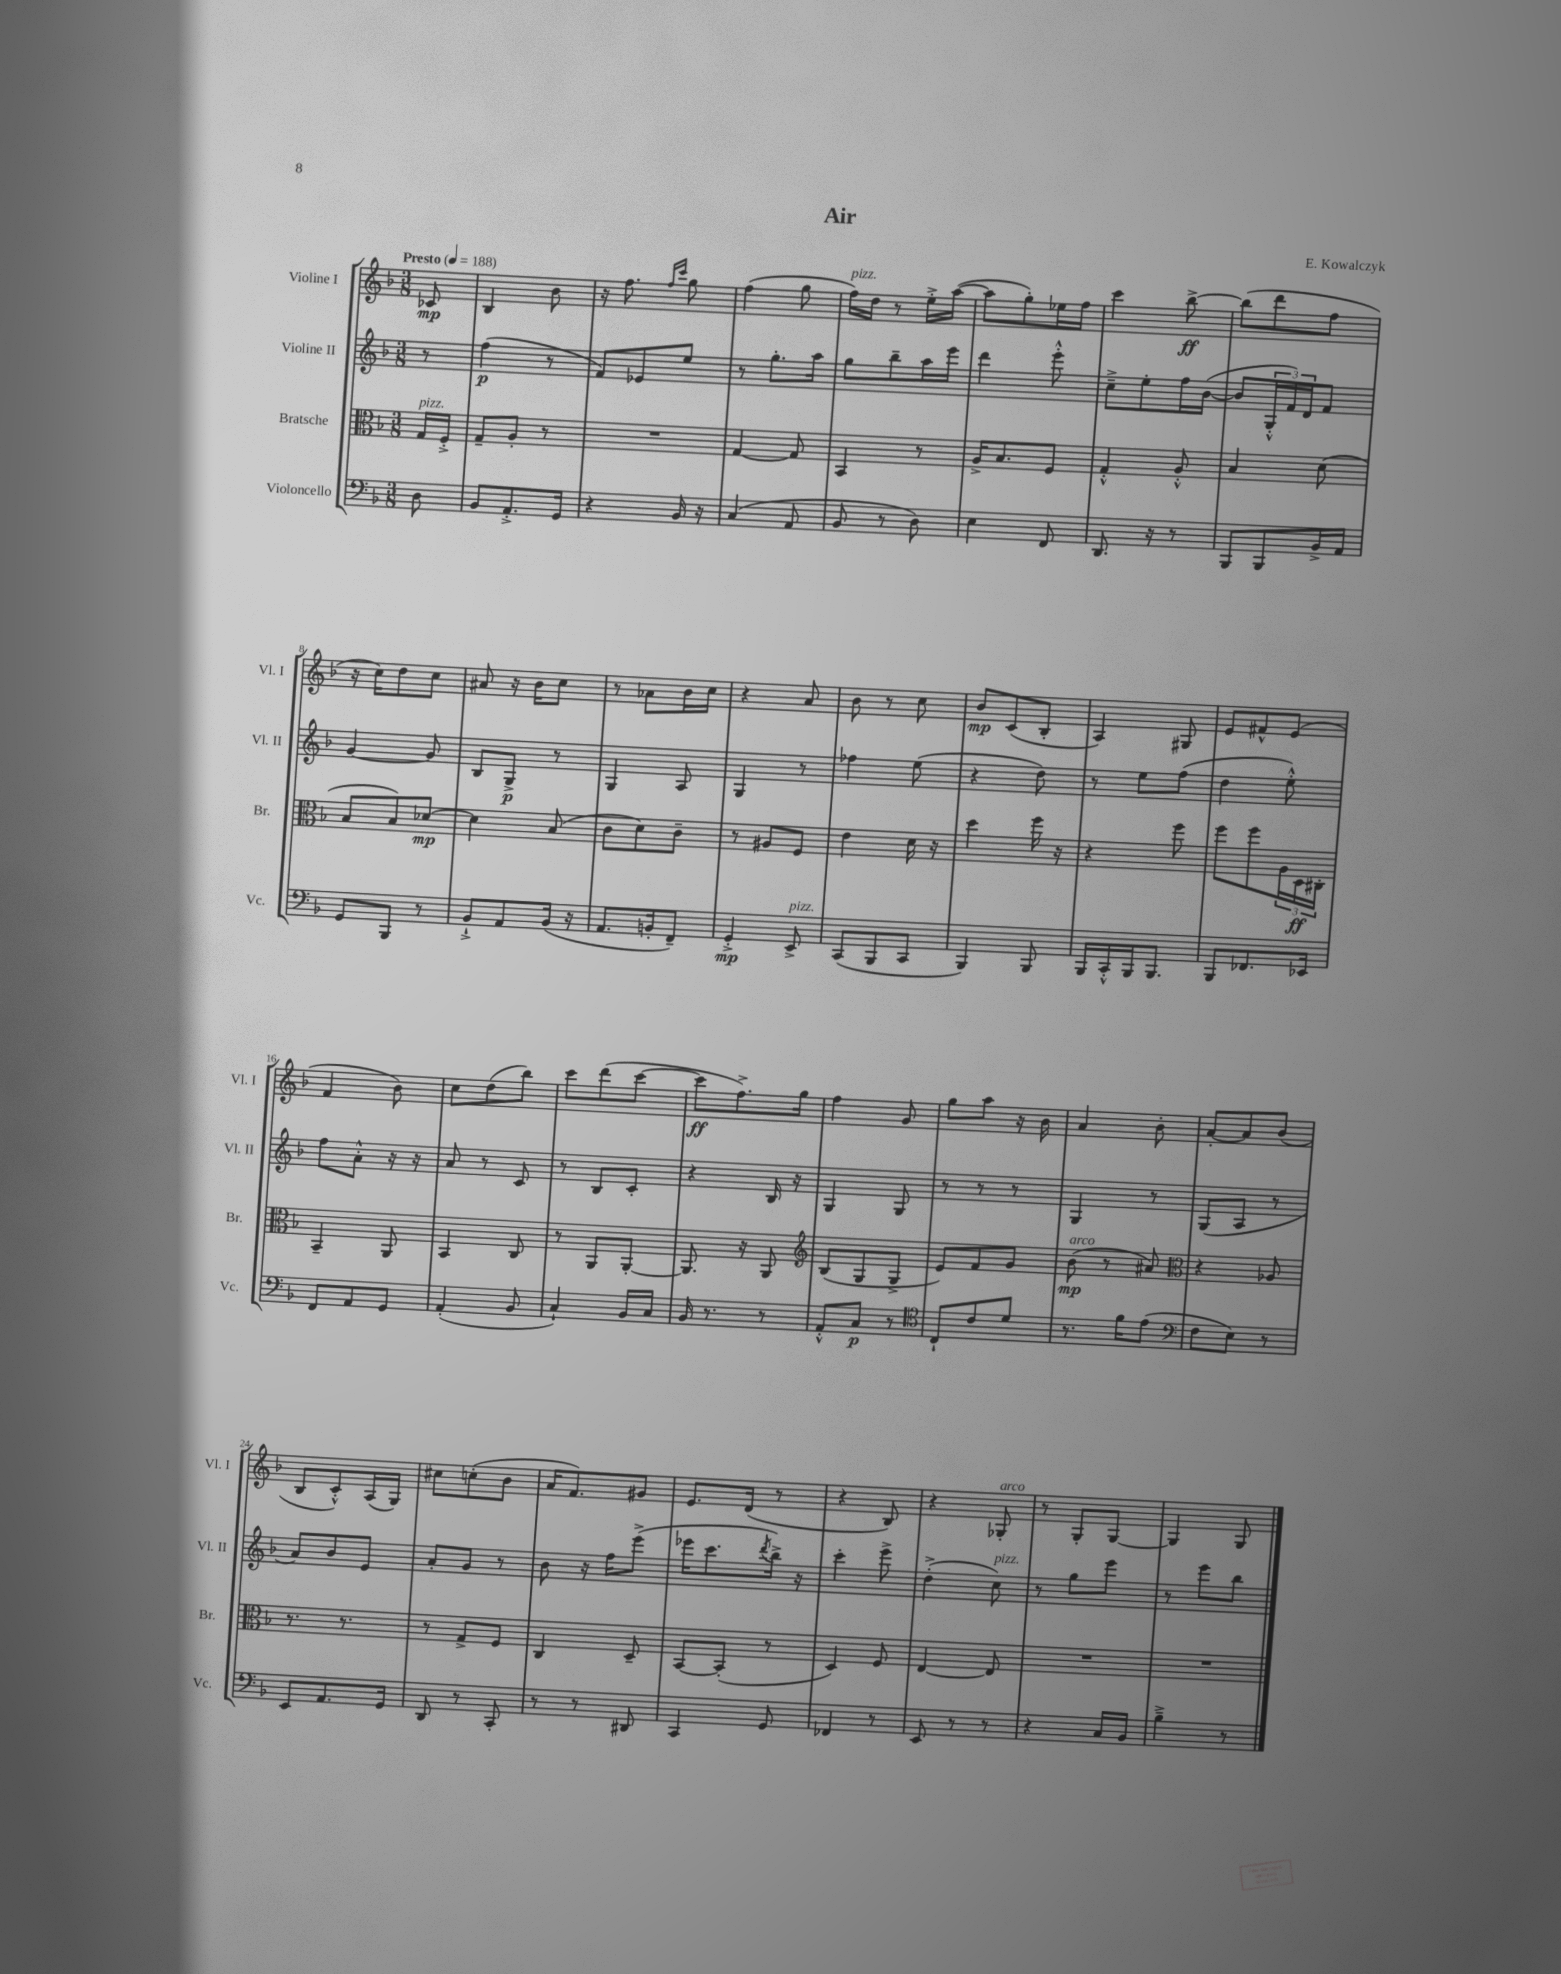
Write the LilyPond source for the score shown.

\header { title = "Air" composer = "E. Kowalczyk" }
<<
\new StaffGroup <<
\new Staff = "s0" \with { instrumentName = "Violine I" shortInstrumentName = "Vl. I" } {
    \clef treble \key f \major \numericTimeSignature \time 3/8 \partial 8 \tempo "Presto" 4 = 188
    ces'8\mp |
    bes4 bes'8 |
    r16 f''8. \grace { f''16 c'''16 } g''8 |
    f''4( g''8 |
    f''16^\markup { \italic "pizz." }) d''16 r8 e''16-.-> a''16~( |
    a''8 g''8-.) ees''16 f''16 |
    c'''4 bes''8~->\ff |
    bes''8( d'''8 f''8 |
    r16 c''16) d''8 c''8 |
    ais'8 r16 bes'16 c''8 |
    r8 aes'8 bes'16 c''16 |
    r4 a'8 |
    bes'8 r8 c''8 |
    bes'8\mp c'8( bes8-. |
    a4) gis8 |
    e'8 fis'8-^ e'8( |
    f'4 bes'8) |
    c''8 d''8( bes''8) |
    c'''8 d'''8( c'''8~ |
    c'''8\ff f''8.->) g''16 |
    f''4 g'8 |
    g''8 a''8 r16 bes'16 |
    a'4 bes'8-. |
    a'8~-. a'8 bes'8( |
    bes8 c'8-.-^) a16( g16) |
    cis''8 c''8-.( bes'8 |
    a'16 f'8.) gis'8 |
    e'8. d'16( r8 |
    r4 bes8) |
    r4 ges8-.^\markup { \italic "arco" } |
    r8 g8-. g8~ |
    g4 g8 \bar "|." |
}
\new Staff = "s1" \with { instrumentName = "Violine II" shortInstrumentName = "Vl. II" } {
    \clef treble \key f \major \numericTimeSignature \time 3/8 \partial 8
    r8 |
    f''4\p( r8 |
    f'8) ees'8 e''8 |
    r8 g''8.-. a''16 |
    g''8 bes''8-- a''16 e'''16 |
    d'''4 e'''8-.-^ |
    c''8---> e''8-. f''16 bes'16~( |
    bes'8 \tuplet 3/2 { g16-.-^ f'16) d'16 } f'8 |
    g'4~ g'8 |
    bes8 g8->\p r8 |
    g4 a8 |
    g4 r8 |
    fes''4 e''8( |
    r4 d''8) |
    r8 e''8 f''8( |
    d''4 e''8-.-^) |
    f''8 a'8-.-^ r16 r16 |
    a'8 r8 c'8 |
    r8 bes8 c'8-. |
    r4 bes16 r16 |
    g4 g8 |
    r8 r8 r8 |
    g4 r8 |
    g8( a8 r8 |
    a'8) bes'8 e'8 |
    a'8-. g'8 r8 |
    bes'8 r16 f''16 e'''8->( |
    ees'''16 c'''8. \acciaccatura { d'''8 } bes''16->) r16 |
    c'''4-. e'''8-> |
    d''4-.->( c''8^\markup { \italic "pizz." }) |
    r8 g''8 e'''8 |
    r8 e'''8 bes''8 \bar "|." |
}
\new Staff = "s2" \with { instrumentName = "Bratsche" shortInstrumentName = "Br." } {
    \clef alto \key f \major \numericTimeSignature \time 3/8 \partial 8
    g16^\markup { \italic "pizz." } f16-.-> |
    g8-- a8-. r8 |
    R4. |
    g4~ g8 |
    bes,4 r8 |
    a16-> bes8. f8 |
    g4-.-^ a8-.-^ |
    bes4 d'8( |
    bes8 bes8) des'8~\mp |
    des'4 bes8( |
    c'8 d'8) c'8-- |
    r8 ais8 f8 |
    e'4 d'16 r16 |
    d''4 f''16 r16 |
    r4 f''8 |
    f''8 f''8 \tuplet 3/2 { a16 d16\ff cis16-. } |
    bes,4-- a,8 |
    bes,4 c8 |
    r8 a,8 a,8~-. |
    a,8. r16 a,8 |
    \clef treble bes8( g8 g8-> |
    e'8) f'8 g'8 |
    bes'8\mp^\markup { \italic "arco" }( r8 ais'8) |
    \clef alto r4 aes8 |
    r8. r8. |
    r8 g8-> f8 |
    c4 d8-- |
    bes,8~ bes,8-.( r8 |
    d4) f8 |
    e4~ e8 |
    R4. |
    R4. \bar "|." |
}
\new Staff = "s3" \with { instrumentName = "Violoncello" shortInstrumentName = "Vc." } {
    \clef bass \key f \major \numericTimeSignature \time 3/8 \partial 8
    d8 |
    bes,8 a,8.-.-> g,16 |
    r4 bes,16 r16 |
    c4( a,8 |
    bes,8 r8 d8) |
    e4 f,8 |
    d,8. r16 r8 |
    bes,,8 bes,,8 bes,16-> a,16 |
    g,8 bes,,8 r8 |
    bes,8-!-> a,8 bes,16( r16 |
    a,8. b,16-. f,8--) |
    g,4-.->\mp e,8->^\markup { \italic "pizz." } |
    c,8( bes,,8 c,8 |
    bes,,4) bes,,8 |
    bes,,16 c,16-.-^ bes,,16 bes,,8. |
    bes,,8 fes,8. ees,16 |
    f,8 a,8 g,8 |
    a,4-.( bes,8 |
    c4-!) bes,16 c16 |
    bes,16 r8. r8 |
    a,8-.-^ c8\p r8 |
    \clef tenor c8-! c'8 d'8 |
    r8. f'16 e'8( |
    \clef bass f8 e8) r8 |
    e,8 a,8. g,16 |
    d,8 r8 c,8-. |
    r8 r8 dis,8 |
    c,4 g,8 |
    fes,4 r8 |
    e,8 r8 r8 |
    r4 c16 bes,16 |
    bes4---> r8 \bar "|." |
}
>>
>>
